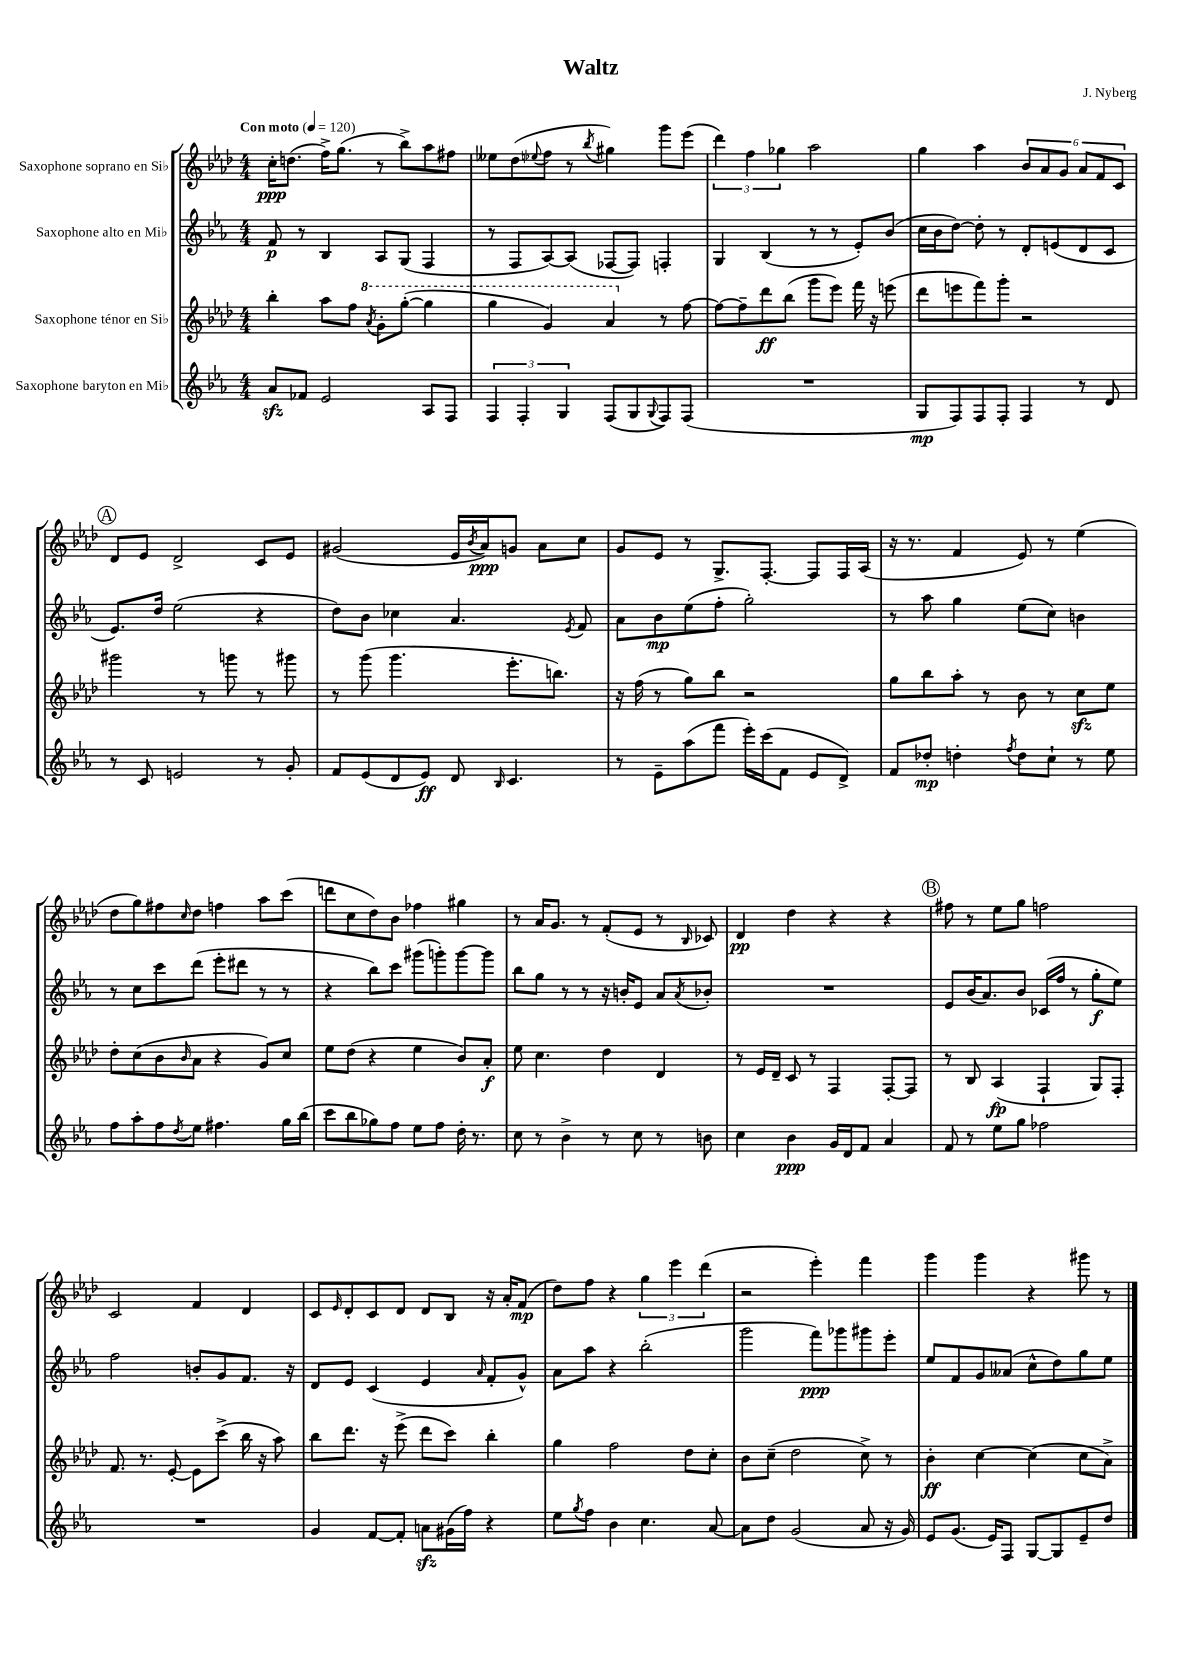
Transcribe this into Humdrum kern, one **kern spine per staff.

**kern	**kern	**kern	**kern
*staff4	*staff3	*staff2	*staff1
*clefG2	*clefG2	*clefG2	*clefG2
*k[b-e-a-]	*k[b-e-a-d-]	*k[b-e-a-]	*k[b-e-a-d-]
*M4/4	*M4/4	*M4/4	*M4/4
*MM120	*MM120	*MM120	*MM120
8a-	4bb-'	8f	16cc'
.	.	.	(8.dd
8f-	.	8r	.
2e-	8aa-	4B-	16ff^)
.	.	.	(8.gg
.	8ff	.	.
.	8qaa-	.	.
.	8gg'	8A-	8r
.	([8ggg'	(8G	8bb-^)
8A-	4ggg]	4F	8aa-
8F	.	.	8ff#
=	=	=	=
6F	4ggg	8r	8ee--
.	.	8F	(8dd-
6F'	.	.	.
.	.	.	8qqee-
.	4gg)	[8A-)	8ff
6G	.	.	.
.	.	(8A-]	8r
.	.	.	8qbb-
(8F	4aa-	[8F-	4gg#)
8G	.	8F-])	.
8qqG	.	.	.
8F)	8r	4F'	8ggg
(8F	[8ff	.	(8eee-
=	=	=	=
1r	8ff_	4G	6ddd-)
.	8ff~]	.	.
.	.	.	6ff
.	8ddd-	(4B-	.
.	.	.	6gg-
.	(8bb-	.	.
.	8ggg	8r	2aa-
.	8eee-)	8r	.
.	16fff	8e-')	.
.	16r	.	.
.	(8eee	(8b-	.
=	=	=	=
8G	8ddd-	16cc	4gg
.	.	16b-	.
8F)	8eee	[8dd)	.
8F	8fff)	8dd']	4aa-
8F'	8ggg'	8r	.
4F	2r	8d'	12b-
.	.	.	12a-
.	.	(8e	.
.	.	.	12g
8r	.	8d	12a-
.	.	.	12f
8d	.	8c	.
.	.	.	12c
=	=	=	=
8r	2ggg#	8.e-)	8d-
8c	.	.	8e-
.	.	16dd	.
2e	.	(2ee-	2d-^
.	8r	.	.
.	8ggg	.	.
8r	8r	4r	8c
8g'	8ggg#	.	8e-
=	=	=	=
8f	8r	8dd)	(2g#
(8e-	(8ggg	8b-	.
8d	4.ggg	4cc-	.
8e-)	.	.	.
8d	.	4.a-	16e-
.	.	.	8qb-
.	.	.	16a-)
16qqB-	.	.	.
4.c	8.eee-'	.	8g
.	.	.	8a-
.	8.bb)	.	.
.	.	8qe-	.
.	.	8f	8cc
=	=	=	=
8r	16r	8a-	8g
.	(16ff	.	.
8e-~	8r	8b-	8e-
(8aa-	8gg)	(8ee-	8r
8fff	8bb-	8ff'	8.G^
16eee-')	2r	2gg')	.
(16ccc	.	.	[8.F'
8f	.	.	.
8e-	.	.	8F]
8d^)	.	.	16F
.	.	.	(16A-
=	=	=	=
8f	8gg	8r	16r
.	.	.	8.r
8dd-'	8bb-	8aa-	.
4dd'	8aa-'	4gg	4f
.	8r	.	.
8qff	.	.	.
8dd	8b-	(8ee-	8e-)
8cc`	8r	8cc)	8r
8r	8cc	4b	(4ee-
8ee-	8ee-	.	.
=	=	=	=
8ff	8dd-'	8r	8dd-
8aa-'	(8cc	8cc	8gg)
8ff	8b-	8ccc	8ff#
8qdd	16qqb-	.	16qqcc
8ee-	8a-	(8ddd	8dd-
4.ff#	4r	8eee-'	4ff
.	.	8ddd#	.
.	8g)	8r	8aa-
16gg	8cc	8r	(8ccc
(16bb-	.	.	.
=	=	=	=
8ccc	8ee-	4r	8ddd
8bb-	(8dd-	.	8cc
8gg-)	4r	8bb-)	8dd-)
8ff	.	8ccc	8b-
8ee-	4ee-	(8ggg#	4ff-
8ff	.	8ggg')	.
16dd'	8b-)	[8ggg	4gg#
8.r	.	.	.
.	8a-'	8ggg]	.
=	=	=	=
8cc	8ee-	8bb-	8r
8r	4.cc	8gg	16a-
.	.	.	8.g
4b-^	.	8r	.
.	.	8r	8r
8r	4dd-	16r	(8f'
.	.	16b'	.
8cc	.	8e-	8e-
8r	4d-	8a-	8r
.	.	8qa-	16qqB-
8b	.	8b-'	8c-)
=	=	=	=
4cc	8r	1r	4d-
.	16e-	.	.
.	16d-~	.	.
4b-	8c	.	4dd-
.	8r	.	.
16g	4F	.	4r
16d	.	.	.
8f	.	.	.
4a-	[8F'	.	4r
.	8F]	.	.
=	=	=	=
8f	8r	8e-	8ff#
8r	8B-	(16b-	8r
.	.	8.a-)	.
8ee-	(4A-	.	8ee-
8gg	.	8b-	8gg
2ff-	4F`	(16c-	2ff
.	.	16ff	.
.	.	8r	.
.	8G)	8gg'	.
.	8F'	8ee-)	.
=	=	=	=
1r	8.f	2ff	2c
.	8.r	.	.
.	[8e-'	.	.
.	8e-]	8b'	4f
.	(8ccc^	8g	.
.	16bb-	8.f	4d-
.	16r	.	.
.	8aa-)	.	.
.	.	16r	.
=	=	=	=
4g	8bb-	8d	8c
.	.	.	16qqe-
.	8.ddd-	8e-	8d-'
[8f	.	(4c	8c
.	16r	.	.
8f']	(8eee-^	.	8d-
8a	8ddd-	4e-	8d-
(16g#	8ccc)	.	8B-
16ff)	.	.	.
.	.	16qqa-	.
4r	4bb-'	8f'	16r
.	.	.	16a-'
.	.	8g^^)	(8f
=	=	=	=
8ee-	4gg	8a-	8dd-)
8qgg	.	.	.
8ff	.	8aa-	8ff
4b-	2ff	4r	4r
4.cc	.	(2bb-'	6gg
.	.	.	6eee-
.	8dd-	.	.
.	.	.	(6ddd-
[8a-	8cc'	.	.
=	=	=	=
8a-]	8b-	2ggg	2r
8dd	(8cc~	.	.
(2g	2dd-	.	.
.	.	8fff)	4eee-')
.	.	8ggg-	.
8a-	8cc^)	8ggg#	4fff
16r	8r	8eee-'	.
16g)	.	.	.
=	=	=	=
8e-	4b-'	8ee-	4ggg
(8.g	.	8f	.
.	[4cc	8g	4ggg
16e-)	.	.	.
8F	.	(8a--	.
[8G	(4cc]	8cc^^	4r
8G]	.	8dd)	.
8e-~	8cc	8gg	8ggg#
8dd	8a-^)	8ee-	8r
==	==	==	==
*-	*-	*-	*-
